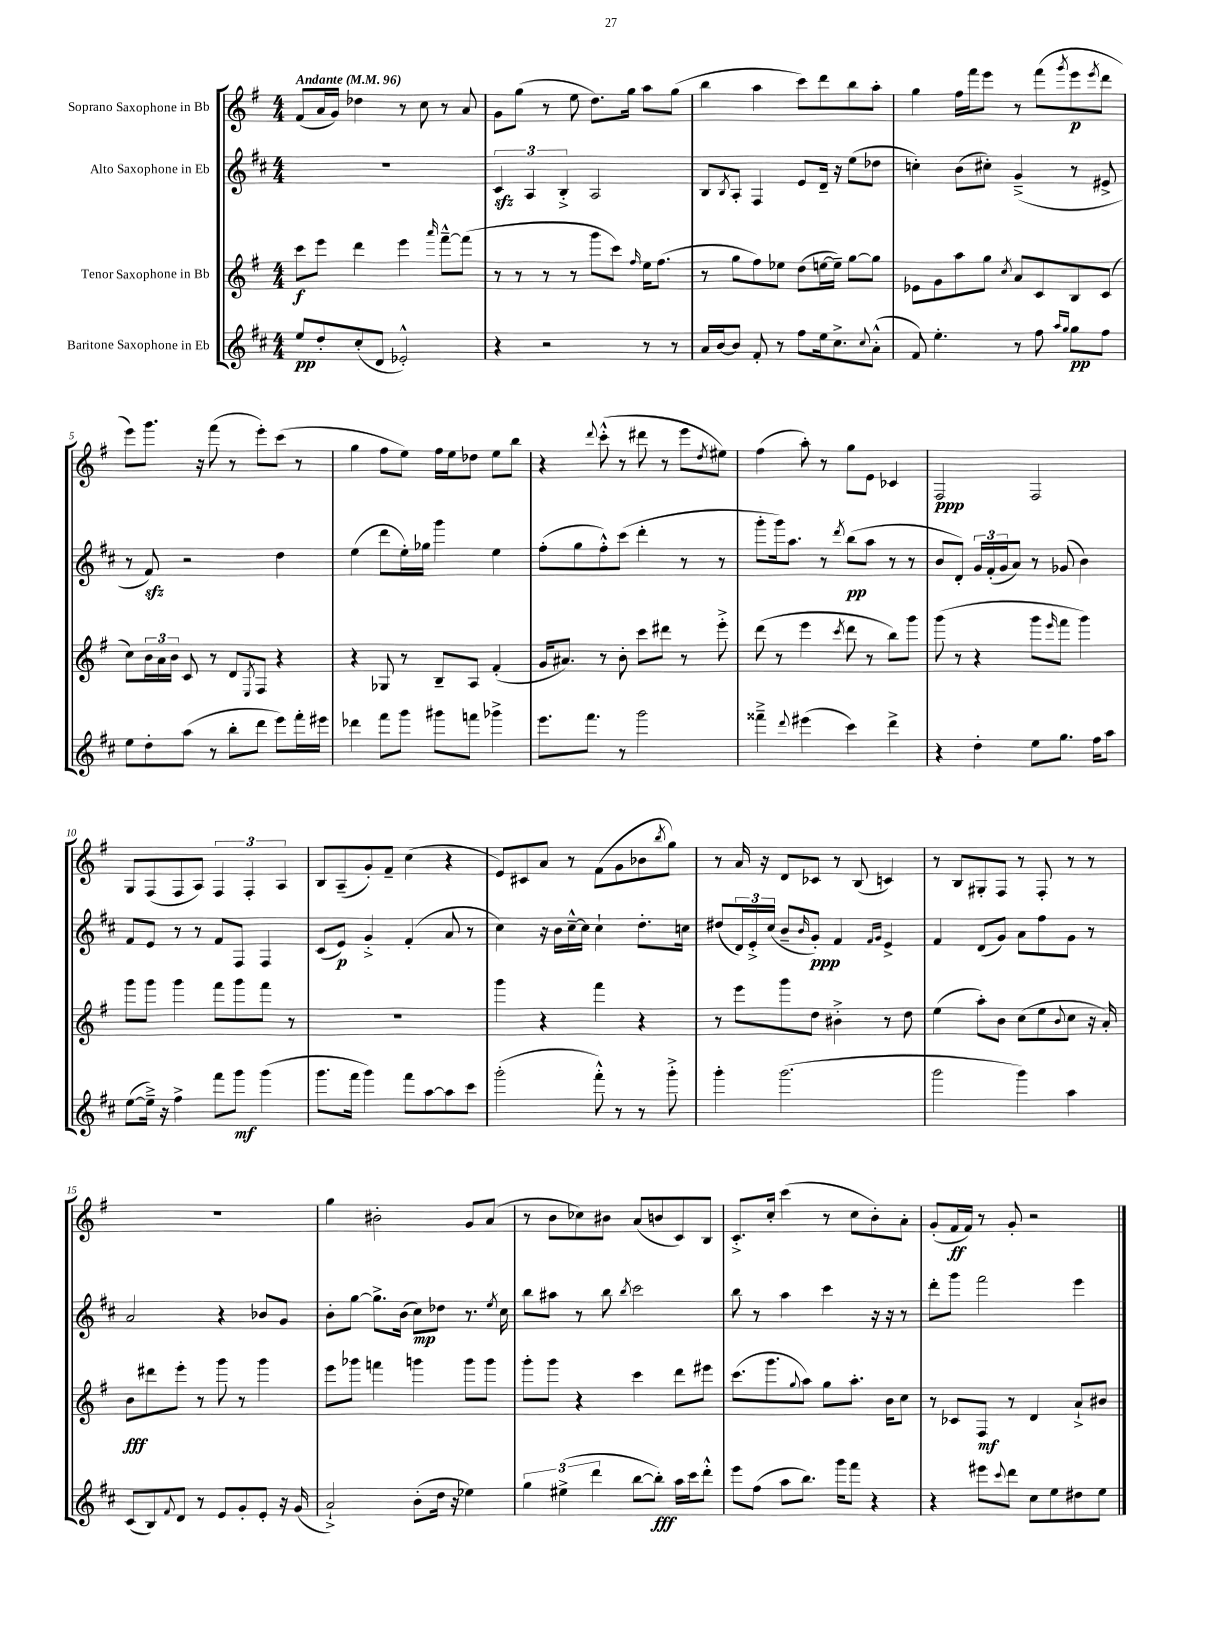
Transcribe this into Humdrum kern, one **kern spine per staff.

**kern	**kern	**kern	**kern
*staff4	*staff3	*staff2	*staff1
*clefG2	*clefG2	*clefG2	*clefG2
*k[f#c#]	*k[f#]	*k[f#c#]	*k[f#]
*M4/4	*M4/4	*M4/4	*M4/4
*MM96	*MM96	*MM96	*MM96
8ee	8ccc	1r	(8f#
8dd'	8eee	.	16a
.	.	.	16g)
(8cc#'	4ddd	.	4dd-
8d	.	.	.
2e-'^^)	4eee	.	8r
.	.	.	8cc
.	16qqaaa	.	.
.	[8fff#~^^	.	8r
.	(8fff#]	.	8a
=	=	=	=
4r	8r	6c#	8g
.	8r	.	(8gg
.	.	6A	.
2r	8r	.	8r
.	.	6B'^	.
.	8r	.	8ee
.	8ggg	2A	8.dd)
.	8ccc)	.	.
.	.	.	16gg
.	16qqff#	.	.
8r	16ee	.	8aa
.	(8.ff#	.	.
8r	.	.	(8gg
=	=	=	=
16a	8r	8B	4bb
[16b	.	.	.
.	.	8qB	.
8b]	8gg	8A'	.
8f#'	8ff#)	4F#	4aa
8r	8ee-	.	.
8ff#	(8dd	8e	8ccc)
16ee	[16ee	16d~	8ddd
8.cc#^	16ee~])	16r	.
.	[8gg	(8ee	8bb
8qqcc#	.	.	.
(8a'^^	8gg]	8dd-	8aa'
=	=	=	=
8f#)	8e-	4cc')	4gg
4.ee'	8g	.	.
.	8aa	(8b	16ff#
.	.	.	16fff#
.	8gg	8cc#')	8eee
.	8qcc	.	.
8r	8a	(4g~^	8r
8ff#	8c	.	(8fff#
16qqaa	.	.	.
16qqgg	.	.	8qggg
8gg	8B	8r	8eee
.	.	.	8qeee
8ff#	(8c	8e#^	8ddd
=	=	=	=
8ee	8cc)	8r	8eee)
8dd'	24b	8f#)	8.ggg
.	24a	.	.
.	24b	.	.
(8aa	8c	2r	.
.	.	.	16r
8r	8r	.	(8fff#
8bb'	8d	.	8r
.	8qE	.	.
8ddd	8F#	.	8eee')
8eee)	4r	4dd	(8ccc
16fff#'	.	.	8r
16eee#	.	.	.
=	=	=	=
4ddd-	4r	(4ee	4gg
8fff#	8G-	8ddd	8ff#
8ggg	8r	16ee')	8ee)
.	.	16gg-	.
8ggg#	8B~	4ggg	16ff#
.	.	.	16ee
8fff	8A	.	8dd-
4ggg-^	(4f#'	4ee	8ee
.	.	.	8bb
=	=	=	=
8.eee	16g	(8ff#'	4r
.	8.a#)	.	.
.	.	8gg	.
8.fff#	.	.	.
.	.	.	8qqddd
.	8r	8ff#'^^)	(8ccc'^^
8r	8b'	(8ccc#	8r
2ggg	8ccc	4ddd'	8ddd#
.	8ddd#	.	8r
.	8r	8r	8eee
.	.	.	8qdd
.	8eee'^	8r	8ee#)
=	=	=	=
4fff##~^	(8ddd	8ggg'	(4ff#
.	8r	16ggg)	.
.	.	8.aa	.
8qqddd	.	.	.
(4eee#	4eee	.	8aa')
.	.	8r	8r
.	8qccc	8qddd	.
4ccc#)	8ddd	(8bb	8gg
.	8r	8aa	8e
4ddd^	8bb)	8r	4c-
.	8ggg	8r	.
=	=	=	=
4r	(8ggg	8b	2F#
.	8r	8d')	.
4dd'	4r	24g	.
.	.	(24f#'	.
.	.	24g	.
.	.	8a)	.
8ee	8ggg	8r	2F#
.	16qqeee	.	.
8.gg	8fff#	(8g-	.
.	4ggg)	4b)	.
16ff#	.	.	.
8aa	.	.	.
=	=	=	=
([8ee	8ggg	8f#	8G
16ee~^])	8ggg	8e	(8F#
16r	.	.	.
4ff#^	4ggg	8r	8F#
.	.	8r	8A)
8fff#	8fff#	8f#	6F#
8ggg	8ggg	8F#	.
.	.	.	6F#'
(4ggg	8fff#	4F#	.
.	.	.	6A
.	8r	.	.
=	=	=	=
8.ggg	1r	(8c#	8B
.	.	8e)	(8A~
16fff#	.	.	.
4ggg)	.	4g'^	8g')
.	.	.	8f#~
8fff#	.	(4f#'	(4cc
[8aa	.	.	.
8aa]	.	8a	4r
8ccc#	.	8r	.
=	=	=	=
(2ggg'	4ggg	4cc#)	8e)
.	.	.	8c#
.	4r	16r	8a
.	.	16b	.
.	.	[16cc#~^^	8r
.	.	16cc#]	.
8fff#'^^)	4fff#	4cc#`	(8f#
8r	.	.	8g
8r	4r	8.dd'	8b-
.	.	.	8qbb
8ggg'^	.	.	8gg)
.	.	16cc	.
=	=	=	=
4ggg'	8r	(8dd#	8r
.	8eee	24d)	16a
.	.	24e'^	.
.	.	.	16r
.	.	(24cc#	.
(2.ggg	8ggg	8b~	8d
.	.	16qqb	.
.	8dd	8g')	8c-
.	4b#'^	4f#	8r
.	.	.	(8B
.	.	16qqf#	.
.	.	16qqg	.
.	8r	4e^	4c)
.	8dd	.	.
=	=	=	=
2ggg	(4ee	4f#	8r
.	.	.	8B
.	8aa')	(8d	8G#'
.	8b	8g)	8F#
4ggg)	(8cc	8a	8r
.	8ee	8ff#	8F#'
.	8qqb	.	.
4aa	8cc	8g	8r
.	16r	8r	8r
.	16a')	.	.
=	=	=	=
(8c#	8b	2a	1r
8B)	8ddd#	.	.
8qqf#	.	.	.
8d	8eee'	.	.
8r	8r	.	.
8e	8ggg	4r	.
8g'	8r	.	.
8e'	4ggg	8b-	.
16r	.	8g	.
(16g	.	.	.
=	=	=	=
2a`^)	8eee	8b'	4gg
.	8ggg-	[8gg	.
.	4fff	8.gg^]	2b#'
.	.	(16b	.
(8b'	4ggg	8cc#)	.
16dd	.	8dd-	.
16r	.	.	.
4ee-)	8ggg	8.r	8g
.	8ggg	.	(8a
.	.	8qee	.
.	.	16cc#	.
=	=	=	=
6gg	8ggg'	8bb	8r
.	8ggg	8aa#	8b
(6ee#^	.	.	.
.	4r	8r	8cc-)
6ddd	.	.	.
.	.	8bb	8b#
.	.	8qbb	.
[8bb	4ccc	2ccc#	(8a
8bb'])	.	.	8b
16aa	8ddd	.	8c)
16ccc#	.	.	.
8ddd'^^	8eee#	.	8B
=	=	=	=
8eee	(8.ccc	8bb	8.c'^
(8ff#	.	8r	.
.	8.ggg	.	16cc'
8aa	.	4aa	(4ccc
.	8qqgg	.	.
8.bb)	8aa)	.	.
.	8gg	4ccc#	8r
16ggg	.	.	.
8fff#	8.aa'	.	8cc
4r	.	16r	8b')
.	16b	16r	.
.	8cc	8r	8a'
=	=	=	=
4r	8r	8ddd'	(8g'
.	8c-	8ggg	16f#
.	.	.	16f#)
8eee#	8F#	2fff#	8r
8qqccc#	.	.	.
8ddd	8r	.	8g'
8cc#	4d	.	2r
8ee	.	.	.
8dd#	8a`^	4eee	.
8ee	8b#	.	.
==	==	==	==
*-	*-	*-	*-
